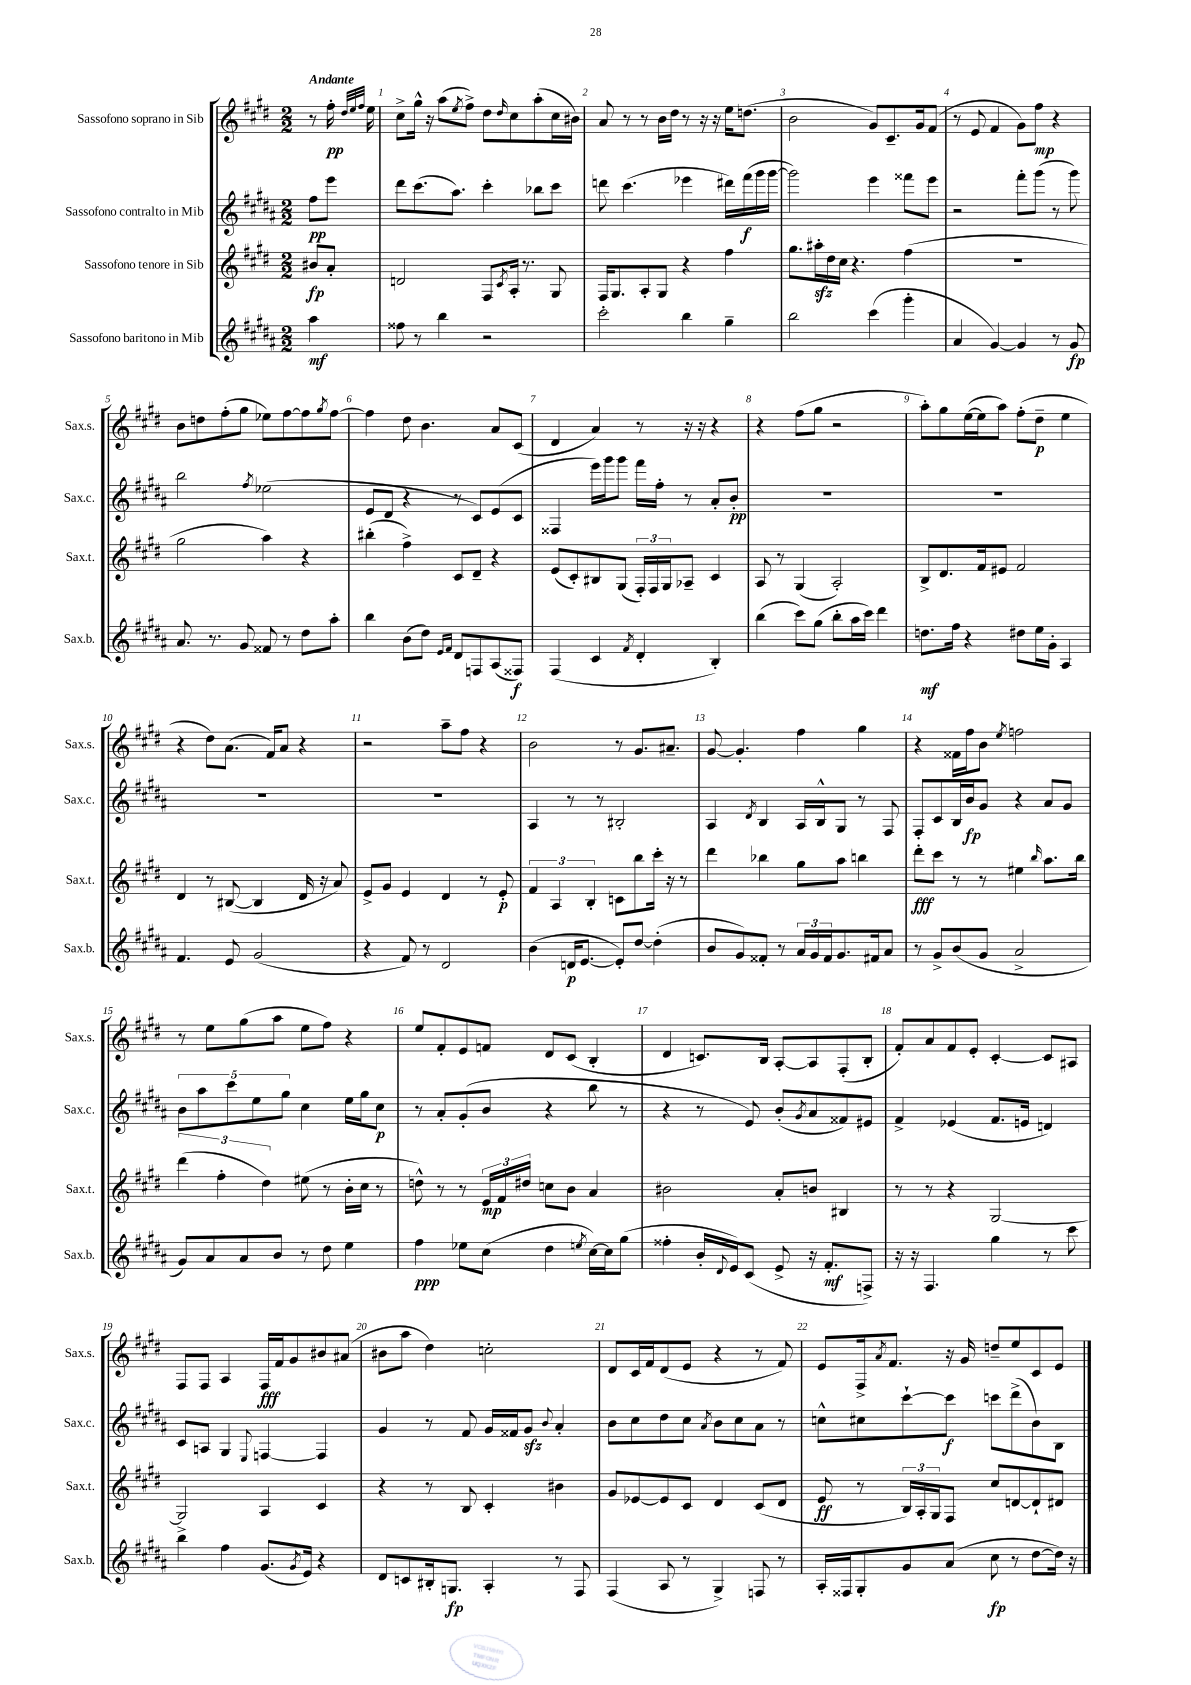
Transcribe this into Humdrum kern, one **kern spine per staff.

**kern	**kern	**kern	**kern
*staff4	*staff3	*staff2	*staff1
*clefG2	*clefG2	*clefG2	*clefG2
*k[f#c#g#d#a#]	*k[f#c#g#d#]	*k[f#c#g#d#a#]	*k[f#c#g#d#]
*M2/2	*M2/2	*M2/2	*M2/2
4aa#	8b#	8ff#	8r
.	8a'	8eee	16ff#'
.	.	.	32qqdd#
.	.	.	32qqee
.	.	.	32qqff#
.	.	.	16ee
=	=	=	=
8ff##	2d	8ddd#	8cc#^
8r	.	(8.ccc#	16gg#^^
.	.	.	16r
4bb	.	.	(8aa
.	.	8.aa#)	.
.	.	.	8qee
.	.	.	8ff#^)
2r	8F#	4ccc#'	8dd#
.	8qc#	.	16qqdd#
.	16A'	.	8cc#
.	8.r	.	.
.	.	8bb-	(8aa'
.	8G#	8ccc#	16cc#
.	.	.	16b#)
=	=	=	=
2ccc#'	16F#	8ddd	8a
.	8.G#	.	.
.	.	(4.ccc#	8r
.	8A'	.	8r
.	8G#	.	16b
.	.	.	16dd#
4bb	4r	4eee-	8r
.	.	.	16r
.	.	.	16r
4gg#~	4ff#	16ddd#)	16ee
.	.	(16fff#	(8.dd
.	.	16ggg#	.
.	.	[16ggg#	.
=	=	=	=
2bb	8.gg#	2ggg#])	2b
.	16aa#'	.	.
.	16dd#	.	.
.	16cc#	.	.
.	4.r	.	.
(4ccc#	.	4eee	8g#)
.	.	.	8.c#~
4ggg#'	(4ff#	8fff##	.
.	.	.	16g#
.	.	8eee	(8f#
=	=	=	=
4a#	1r	2r	8r
.	.	.	8e
[4g#)	.	.	4f#
4g#]	.	8fff#'	8g#)
.	.	(8ggg#	8ff#
8r	.	8r	4r
8g#	.	8ggg#)	.
=	=	=	=
8.a#	2gg#	2bb	8b
.	.	.	8dd
8.r	.	.	.
.	.	.	(8ff#'
8g#	.	.	8gg#
.	.	8qff#	.
8f##	4aa)	(2ee-	8ee-)
8r	.	.	[8ff#
8dd#	4r	.	8ff#]
.	.	.	8qgg#
8aa#'	.	.	[8ff#
=	=	=	=
4bb	(4bb#'	8e	4ff#]
.	.	8d#	.
(8b	4ff#^)	4r	8dd#
8dd#)	.	.	4.b
16qqe	.	.	.
16qqf#	.	.	.
8d#	8c#	8r	.
8F	8d#~	8c#)	.
(8A#	4r	(8e	8a
8F##)	.	8c#	(8c#
=	=	=	=
(4F#	(8e	4F##	4d#
.	8c#')	.	.
4c#	8B#	16eee)	4a)
.	.	16ggg#	.
.	(8G#	8ggg#	.
8qf#	.	.	.
4d#'	24F#')	16fff#	8r
.	24F#	.	.
.	.	16ff#'	.
.	24G#	.	.
.	8A-~	8r	16r
.	.	.	16r
4B')	4c#	8a#'	4r
.	.	8b'	.
=	=	=	=
(4bb	8A	1r	4r
.	8r	.	.
8ccc#)	(4G#	.	(8ff#
(8gg#	.	.	8gg#
8bb'	2A')	.	2r
16aa#	.	.	.
16ccc#)	.	.	.
4ddd#	.	.	.
=	=	=	=
8.dd	8B^	1r	8aa')
.	8.d#	.	8gg#
16ff#	.	.	.
4r	.	.	([16ee
.	16f#	.	16ee]
.	8e#	.	8aa)
8dd#	2f#	.	(8ff#'
16ee	.	.	8dd#~
16g#'	.	.	.
4A#	.	.	4ee
=	=	=	=
4.f#	4d#	1r	4r
.	8r	.	8dd#)
8e	([8B#	.	(8.a
(2g#	4B#]	.	.
.	.	.	16f#)
.	.	.	8a
.	16d#	.	4r
.	16r	.	.
.	8a)	.	.
=	=	=	=
4r	8e^	1r	2r
.	8g#	.	.
8f#)	4e	.	.
8r	.	.	.
2d#	4d#	.	8aa~
.	.	.	8ff#
.	8r	.	4r
.	8e'	.	.
=	=	=	=
(4b	6f#	4A#	2b
.	6A	.	.
16d	.	8r	.
[8.e	.	.	.
.	6B'	.	.
.	.	8r	.
8e'])	8c	2B#'	8r
[8dd#	8bb	.	8.g#
(4dd#']	16ccc#'	.	.
.	16r	.	8.a#~
.	8r	.	.
=	=	=	=
8b	4ddd#	4A#	[8g#
8g#)	.	.	4.g#']
.	.	8qd#	.
8f##'	4bb-	4B	.
8r	.	.	.
24a#	8gg#	16A#	4ff#
24g#	.	.	.
.	.	16B^^	.
24f##	.	.	.
8.g#	8aa	8G#	.
.	4bb	8r	4gg#
16f#	.	.	.
8a#	.	8F#	.
=	=	=	=
8r	8ddd#'	8F#'	4r
8g#^	8ccc#	8c#	.
(8b	8r	16B	16f##
.	.	16b	16ff#
8g#	8r	8g#	8b
.	.	.	8qee
2a#^	4ee#	4r	2ff
.	16qqbb	.	.
.	8.aa	8a#	.
.	.	8g#	.
.	16bb	.	.
=	=	=	=
8g#)	(6ddd#	10b	8r
.	.	10aa#	.
8a#	.	.	8ee
.	6ff#'	.	.
.	.	10ccc#	.
8a#	.	.	(8gg#
.	.	10ee	.
.	6dd#)	.	.
8b	.	.	8aa
.	.	10gg#	.
8r	(8ee#	4cc#	8ee
8dd#	8r	.	8ff#)
4ee	16b'	16ee	4r
.	16cc#	16gg#	.
.	8r	8cc#	.
=	=	=	=
4ff#	8dd^^)	8r	8ee
.	8r	8a#'	8f#'
8ee-	8r	(8g#'	8e
(8cc#	24e	8b	8f
.	24f#	.	.
.	24dd#	.	.
4dd#	8cc	4r	8d#
.	8b	.	(8c#
8qee	.	.	.
[16cc#)	4a	8bb	4B'
16cc#]	.	.	.
(8gg#	.	8r	.
=	=	=	=
4ff##'	2b#	4r	4d#
16b'	.	8r	8.c)
8qqd#	.	.	.
16e)	.	.	.
(8c#	.	8e)	.
.	.	.	16B
8e^	8a'	(8b'	[8A'
.	.	8qg#	.
16r	8b	8a#	8A]
8.f#'	.	.	.
.	4B#	8f##)	(8F#'
8F^)	.	8e#	8B'
=	=	=	=
16r	8r	4f#^	8f#')
16r	.	.	.
4.F#	8r	.	8a
.	4r	(4e-	8f#
.	.	.	8e'
4gg#	[2G#	8.f#	[4c#'
.	.	16e	.
8r	.	4d)	8c#]
8ccc#	.	.	8A#
=	=	=	=
4bb^	2G#]	8c#	8F#
.	.	8A	8F#
4ff#	.	4G#	4A
.	.	8qqE	.
(8.g#	4A	[4F	16F#
.	.	.	16f#
.	.	.	8g#
8qg#	.	.	.
16e)	.	.	.
4r	4c#	4F]	8b#
.	.	.	(8a#
=	=	=	=
8d#	4r	4g#	8b#
8c	.	.	8aa
16B#'	8r	8r	4dd#)
8.G	.	.	.
.	8B	8f#	.
4A#'	4c#'	16g#	2cc'
.	.	16f##	.
.	.	8g#	.
.	.	8qqb	.
8r	4b#	4a#'	.
8F#	.	.	.
=	=	=	=
(4F#	8g#	8b	8d#
.	[8e-	8cc#	16c#
.	.	.	16f#
8A#	8e-]	8dd#	(8d#
8r	8c#	8cc#	8e
.	.	8qa#	.
4G#^)	4d#	8b	4r
.	.	8cc#	.
8F	(8c#	8a#	8r
8r	8d#	8r	8f#)
=	=	=	=
16A#'	8e	8cc^^	8e
16F##	.	.	.
8G#'	8r	8cc#	16F#^
.	.	.	8qa
.	.	.	8.f#
8g#	24B)	[8ccc#`	.
.	24A'	.	.
.	24G#	.	.
(8a#	8F#	8ccc#]	16r
.	.	.	16g#
8cc#	8cc#	8ccc	8dd~
8r	[8d	(8ddd#^	8ee
[8dd#	8d`]	8b)	8c#
16dd#])	8d#	8B	8e
16r	.	.	.
==	==	==	==
*-	*-	*-	*-
